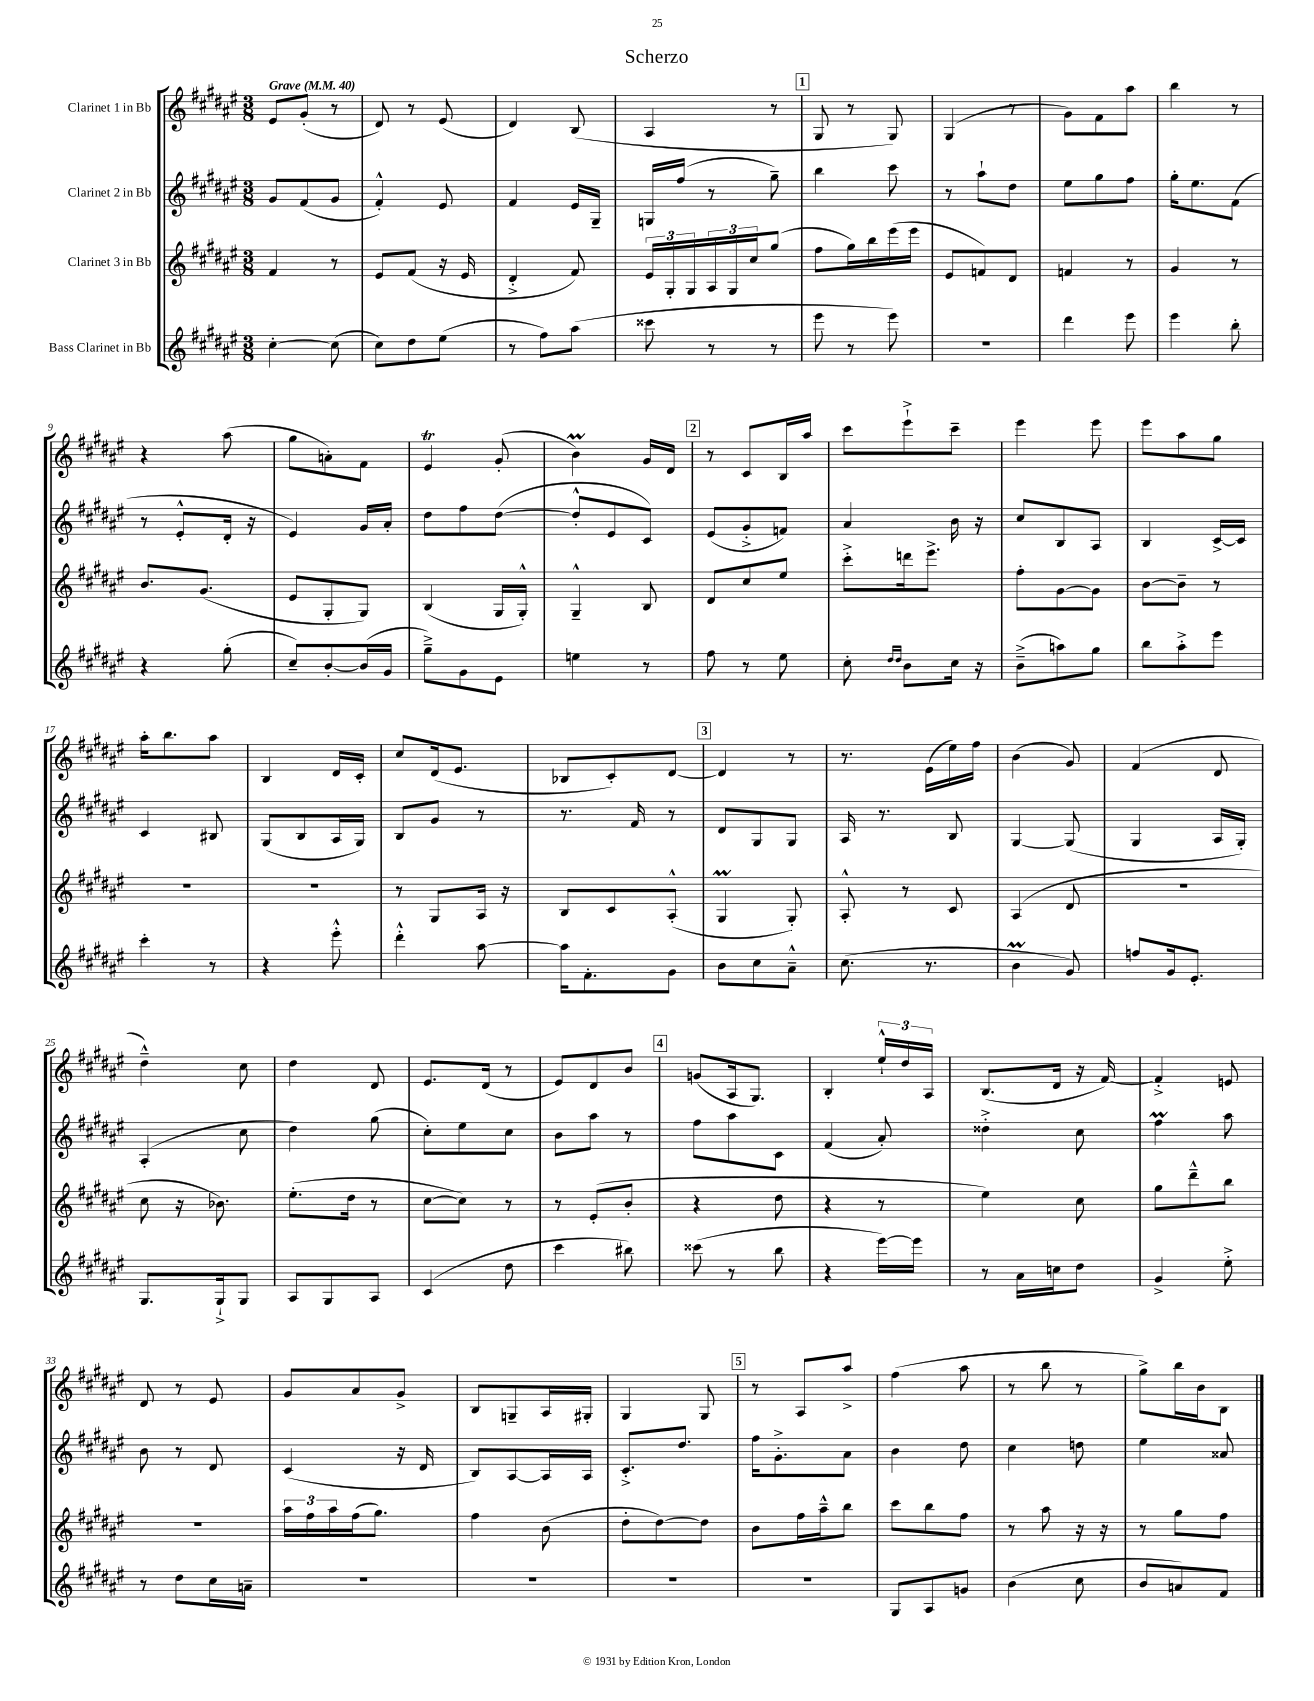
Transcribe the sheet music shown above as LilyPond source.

\header { title = "Scherzo" }
<<
\new StaffGroup <<
\new Staff = "s0" \with { instrumentName = "Clarinet 1 in Bb" } {
    \clef treble \key fis \major \numericTimeSignature \time 3/8 \tempo "Grave" 4 = 40
    eis'8 gis'8-.( r8 |
    dis'8) r8 eis'8( |
    dis'4) b8( |
    ais4 r8 |
    \mark \markup { \box "1" } gis8 r8 gis8) |
    gis4( r8 |
    gis'8) fis'8 ais''8 |
    b''4 r8 |
    r4 ais''8( |
    gis''8 a'8-.) fis'8 |
    eis'4\trill gis'8-.( |
    b'4\prall) gis'16 dis'16 |
    \mark \markup { \box "2" } r8 cis'8 b16 ais''16 |
    cis'''8 eis'''8-!-> cis'''8-- |
    eis'''4 eis'''8 |
    eis'''8 ais''8 gis''8 |
    ais''16-. b''8. ais''8 |
    b4 dis'16 cis'16-. |
    cis''8 dis'16( eis'8. |
    bes8 cis'8-.) dis'8~ |
    \mark \markup { \box "3" } dis'4 r8 |
    r8. eis'16( eis''16) fis''16 |
    b'4( gis'8) |
    fis'4( dis'8 |
    dis''4---^) cis''8 |
    dis''4 dis'8 |
    eis'8. dis'16( r8 |
    eis'8) dis'8 b'8 |
    \mark \markup { \box "4" } g'8( ais16 gis8.) |
    b4-. \tuplet 3/2 { eis''16-!-^ dis''16 ais16 } |
    b8.( dis'16 r16 fis'16~) |
    fis'4-.-> e'8 |
    dis'8 r8 eis'8 |
    gis'8 ais'8 gis'8-> |
    b8 g8-- ais16 gis16-. |
    gis4 gis8 |
    \mark \markup { \box "5" } r8 ais8 ais''8-> |
    fis''4( ais''8 |
    r8 b''8 r8 |
    gis''8->) b''16 b'16 b8 \bar "|." |
}
\new Staff = "s1" \with { instrumentName = "Clarinet 2 in Bb" } {
    \clef treble \key fis \major \numericTimeSignature \time 3/8
    gis'8 fis'8( gis'8 |
    fis'4-.-^) eis'8 |
    fis'4 eis'16 gis16-- |
    g16 fis''16( r8 gis''8--) |
    \mark \markup { \box "1" } b''4 cis'''8 |
    r8 ais''8-! dis''8 |
    eis''8 gis''8 fis''8 |
    gis''16-. eis''8. fis'8( |
    r8 eis'8-.-^ dis'16-. r16 |
    eis'4) gis'16 ais'16-. |
    dis''8 fis''8 dis''8~( |
    dis''8-.-^ eis'8 cis'8) |
    \mark \markup { \box "2" } eis'8( gis'8-.-> f'8) |
    ais'4 b'16 r16 |
    cis''8 b8 ais8 |
    b4 cis'16~-> cis'16 |
    cis'4 bis8 |
    gis8( b8 ais16 gis16) |
    b8 gis'8 r8 |
    r8. fis'16 r8 |
    \mark \markup { \box "3" } dis'8 gis8 gis8 |
    ais16 r8. b8 |
    gis4~ gis8( |
    gis4 ais16 gis16-.) |
    ais4-.( cis''8 |
    dis''4) gis''8( |
    cis''8-.) eis''8 cis''8 |
    b'8 ais''8 r8 |
    \mark \markup { \box "4" } fis''8 ais''8 cis'8 |
    fis'4( ais'8-.) |
    disis''4-.-> cis''8 |
    fis''4\prall ais''8 |
    b'8 r8 dis'8 |
    cis'4( r16 dis'16 |
    b8) ais8~ ais16 ais16 |
    cis'8.-.-> dis''8. |
    \mark \markup { \box "5" } fis''16 gis'8.-.-> ais'8 |
    b'4 dis''8 |
    cis''4 d''8 |
    eis''4 aisis'8 \bar "|." |
}
\new Staff = "s2" \with { instrumentName = "Clarinet 3 in Bb" } {
    \clef treble \key fis \major \numericTimeSignature \time 3/8
    fis'4 r8 |
    eis'8 fis'8( r16 eis'16 |
    dis'4-.-> fis'8) |
    \tuplet 3/2 { eis'16 gis16-. gis16 } \tuplet 3/2 { ais16 gis16 cis''16 } gis''8( |
    \mark \markup { \box "1" } fis''8 gis''16) b''16 eis'''16( eis'''16 |
    eis'8 f'8) dis'8 |
    f'4 r8 |
    gis'4 r8 |
    b'8. gis'8.( |
    eis'8 gis8-. gis8) |
    b4( gis16 gis16-.-^) |
    gis4---^ b8 |
    \mark \markup { \box "2" } dis'8 cis''8 eis''8 |
    cis'''8-.-> d'''16 eis'''8.-> |
    fis''8-. gis'8~ gis'8 |
    b'8~ b'8-- r8 |
    R4. |
    R4. |
    r8 gis8 ais16 r16 |
    b8 cis'8 ais8-.-^( |
    \mark \markup { \box "3" } gis4\prall gis8-.) |
    ais8-.-^ r8 cis'8 |
    ais4( dis'8 |
    R4. |
    cis''8 r16 bes'8.) |
    eis''8.-.( dis''16 r8 |
    cis''8~ cis''8) r8 |
    r8 eis'8-.( b'8-. |
    \mark \markup { \box "4" } r4 dis''8 |
    r4 r8 |
    eis''4) cis''8 |
    gis''8 dis'''8---^ b''8 |
    R4. |
    \tuplet 3/2 { ais''16 fis''16 ais''16 } fis''16( gis''8.) |
    fis''4 b'8( |
    dis''8-. dis''8~) dis''8 |
    \mark \markup { \box "5" } b'8 fis''16 ais''16---^ b''8 |
    cis'''8 b''8 fis''8 |
    r8 ais''8 r16 r16 |
    r8 gis''8 fis''8 \bar "|." |
}
\new Staff = "s3" \with { instrumentName = "Bass Clarinet in Bb" } {
    \clef treble \key fis \major \numericTimeSignature \time 3/8
    cis''4~-. cis''8( |
    cis''8) dis''8 eis''8( |
    r8 fis''8) ais''8( |
    cisis'''8 r8 r8 |
    \mark \markup { \box "1" } eis'''8 r8 eis'''8) |
    R4. |
    dis'''4 eis'''8 |
    eis'''4 b''8-. |
    r4 gis''8-.( |
    cis''8--) b'8~-. b'16( gis'16 |
    gis''8--->) gis'8 eis'8 |
    e''4 r8 |
    \mark \markup { \box "2" } fis''8 r8 eis''8 |
    cis''8-. \grace { dis''16 dis''16 } b'8 cis''16 r16 |
    b'8--->( a''8) gis''8 |
    b''8 ais''8-.-> eis'''8 |
    cis'''4-. r8 |
    r4 eis'''8-.-^ |
    dis'''4-.-^ ais''8~ |
    ais''16 fis'8.-. gis'8 |
    \mark \markup { \box "3" } b'8 cis''8 ais'8---^ |
    cis''8.( r8. |
    b'4\prall gis'8) |
    f''8 gis'16 eis'8.-. |
    gis8. gis16-!-> gis8 |
    ais8 gis8 ais8 |
    cis'4( dis''8 |
    cis'''4 bis''8) |
    \mark \markup { \box "4" } cisis'''8( r8 b''8 |
    r4 eis'''16~) eis'''16 |
    r8 ais'16 c''16 dis''8 |
    gis'4-> eis''8-.-> |
    r8 dis''8 cis''16 a'16-- |
    R4. |
    R4. |
    R4. |
    \mark \markup { \box "5" } R4. |
    gis8 ais8 g'8 |
    b'4( cis''8 |
    b'8 a'8) fis'8 \bar "|." |
}
>>
>>
